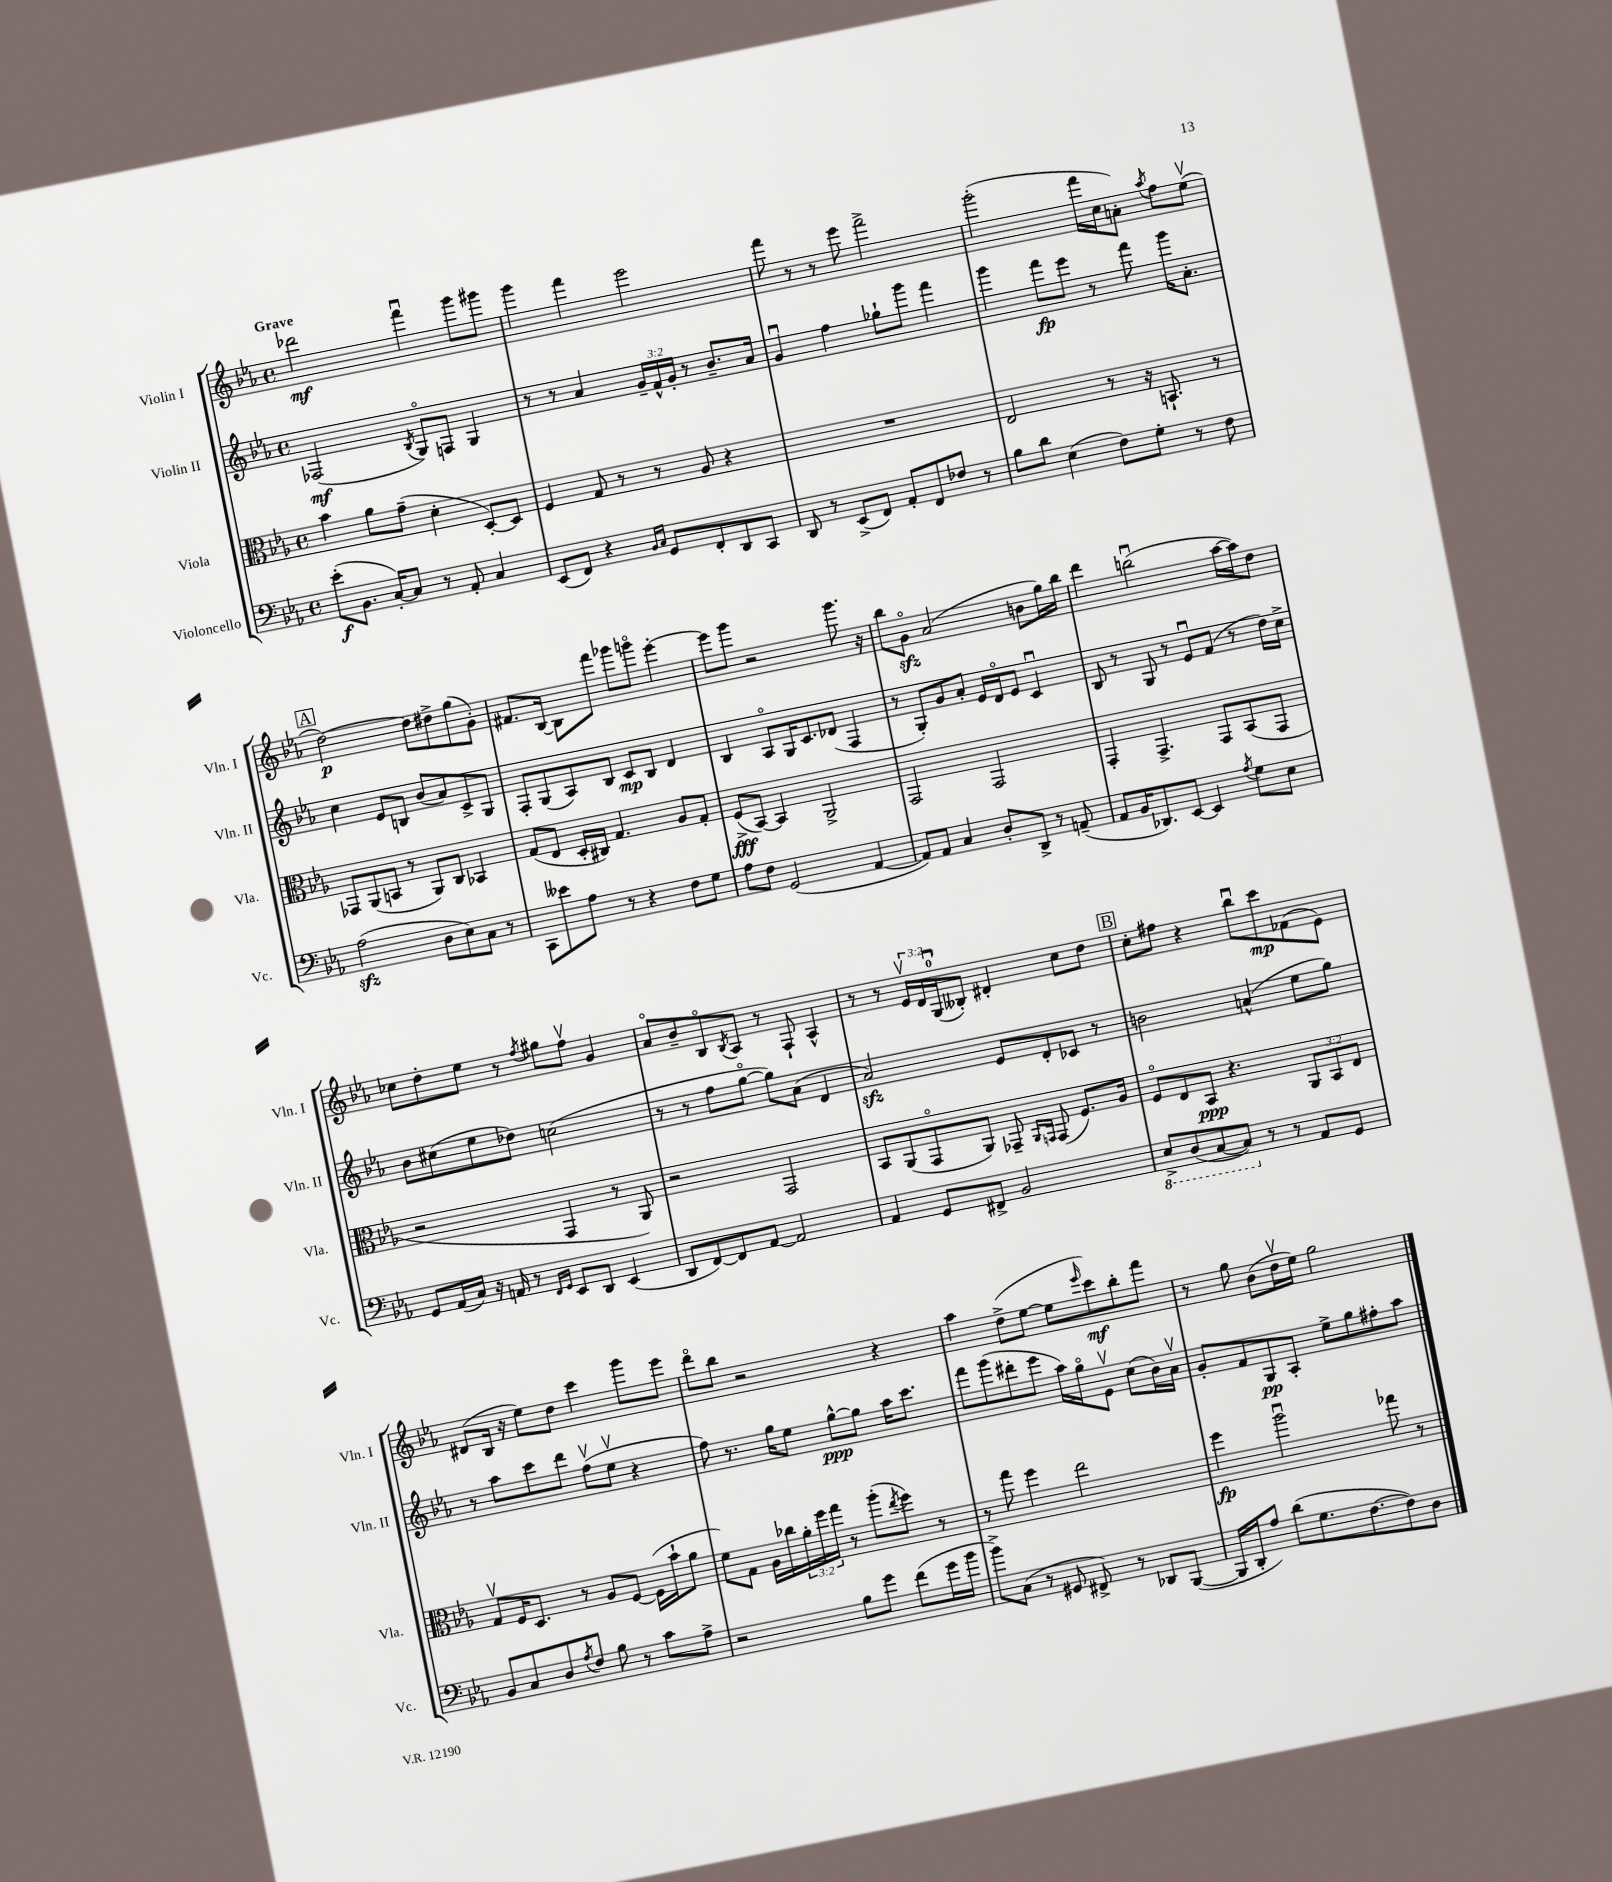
<<
\new StaffGroup <<
\new Staff = "s0" \with { instrumentName = "Violin I" shortInstrumentName = "Vln. I" } {
    \clef treble \key ees \major \defaultTimeSignature \time 4/4 \override Staff.TupletNumber.text = #tuplet-number::calc-fraction-text \tempo "Grave"
    des'''2\mf f'''4\downbow g'''8 gis'''8 |
    g'''4 f'''4 ees'''2 |
    f'''8 r8 r8 ees'''8 f'''2-> |
    g'''2-.( f'''16 c''16 a'8-.) \acciaccatura { aes''8 } f''8 ees''8\upbow( |
    \mark \markup { \box "A" } d''2~\p) d''8 dis''8-> g''8( g'8-.) |
    fis'8. bes16~ bes8 f'''8 ges'''8 g'''8\flageolet ees'''4~-. |
    ees'''8 g'''8 r2 g'''8. r16 |
    bes''8 g'8\flageolet\sfz aes'2( b'8 g''16) bes''16 |
    d'''4 b''2\downbow( aes''16~ aes''16) d''8 |
    ces''8 d''8-. ees''8 r8 \acciaccatura { f''8 } gis''8 f''8\upbow g'4 |
    aes'8\flageolet bes'8-- bes8\flageolet \acciaccatura { bes8 } aes8 r8 f8-! aes4-^ |
    r8 r8 \tuplet 3/2 { ees'16\upbow d'16 g16-0\downbow( } beses8-.) dis'4-. c''8 d''8 |
    \mark \markup { \box "B" } c''8-. fis''8 r4 bes''8\downbow c'''8\mp fes'8( ees'8) |
    dis'8( bes16 r16 ees''8) d''8 c'''4 g'''8 ees'''8 |
    d'''8\flageolet bes''8 r2 r4 |
    aes''4 d''8->( ees''8~ ees''8 \grace { ees'''16 } c'''8\mf) bes''8-. f'''8 |
    r8 g''8 bes'8( d''16\upbow ees''16) g''2 \bar "|." |
}
\new Staff = "s1" \with { instrumentName = "Violin II" shortInstrumentName = "Vln. II" } {
    \clef treble \key ees \major \defaultTimeSignature \time 4/4 \override Staff.TupletNumber.text = #tuplet-number::calc-fraction-text
    fes2\mf( \acciaccatura { bes8 } g8\flageolet) f8 g4 |
    r8 r8 aes'4 \tuplet 3/2 { g'16-- f'16-^ g'16-. } r8 bes'8.-- aes'16 |
    g'4\downbow f''4 ges''8-! g'''8 f'''4 |
    g'''4 f'''8\fp ees'''8 r8 f'''8 g'''16 aes'8.-. |
    \mark \markup { \box "A" } c''4 ees'8 b8 bes'8( aes'8) c'8-> g8 |
    f8-. g8( aes8) bes8 c'8\mp bes8 d'4 |
    bes4 aes8\flageolet g16 c'8. des'8( f4 |
    r8 g8-.) g'8 aes'8-. ees'16 d'16\flageolet ees'8 c'4\downbow |
    bes8 r8 g8 r8 ees'8\downbow f'8( r8 d''16) c''16-> |
    bes'8 cis''8( ees''8 des''8) c''2( |
    r8 r8 f''8 g''8~\flageolet g''8) aes'8( d'4 |
    aes'2\sfz) ees'8 d'8-. ces'8 r8 |
    \mark \markup { \box "B" } b'2 a'4-^( ees''8 g''8) |
    r8 aes''8 c'''8 d'''8 f''8\upbow( ees''8\upbow r4 |
    f''8) r8. g''16 ees''8 g''8~-^\ppp g''8 aes''16 c'''8. |
    f'''8 g'''8( dis'''8-. ees'''8 aes''16) g''16\flageolet ees'8\upbow c''8( bes'16) aes'16\upbow |
    g'8-. f'8 g8\pp aes8-. ees''8-> g''8 fis''8-. aes''8 \bar "|." |
}
\new Staff = "s2" \with { instrumentName = "Viola" shortInstrumentName = "Vla." } {
    \clef alto \key ees \major \defaultTimeSignature \time 4/4 \override Staff.TupletNumber.text = #tuplet-number::calc-fraction-text
    bes'4 aes'8 g'8--( d'4-. d8~-.) d8 |
    f4 g8 r8 r8 aes8 r4 |
    R1 |
    ees2 r8 r16 b,8.-! r8 |
    \mark \markup { \box "A" } ges,8 aes,8( b,8 r8 aes,8) c8 bes,4 |
    g8( ees8 d16-. cis16) g4. aes8 g8-. |
    f8->\fff( bes,8~) bes,4 aes,2-> |
    g,2 g,2 |
    g,4-. g,4.-> g,8 bes,8( g,8 |
    r2 g,4 r8 aes,8) |
    r2 g,2 |
    bes,8 aes,8( g,8\flageolet aes,8) ges,8-- \grace { aes,16 g,16 } g,8( f8.) aes16 |
    \mark \markup { \box "B" } f8\flageolet ees8 bes,8\ppp r4. \tuplet 3/2 { aes,8 bes,8 ees8 } |
    g8\upbow f16 d8. r8 aes8 f8~ f16( bes'16-! aes'8 |
    f'8) g8 aes16 ces''16 \tuplet 3/2 { aes'16-. f''16 g''16 } r8 aes''8-.( \acciaccatura { ees''8 } f''8) r8 |
    r8 g''8 f''4 ees''2 |
    f''4\fp aes''2\downbow ges''8 r8 \bar "|." |
}
\new Staff = "s3" \with { instrumentName = "Violoncello" shortInstrumentName = "Vc." } {
    \clef bass \key ees \major \defaultTimeSignature \time 4/4
    ees'8-.\f( bes,8. c16~-.) c8 r8 aes,8-. c4 |
    ees,8( f,8) r4 \grace { bes,16 c16 } g,8 f,8-. d,8 c,8 |
    d,8 r8 ees,8->( f,8) aes,8-. f,8 fes8 r8 |
    bes8 d'8 ees4( f8) g8-. r8 f8 |
    \mark \markup { \box "A" } aes2\sfz( d8 ees8) c8 r8 |
    c,8 eeses'8 aes8 r8 r4 f8 g8 |
    aes8 f8 g,2( aes,4~ |
    aes,8) aes,8 c4 d8-. d,8-> r8 a,8--( |
    aes,8 bes,16 des,8.) ees,8~ ees,4 \acciaccatura { aes8 } g8 ees8 |
    g,8 aes,16( c16) r16 a,16 r8 \grace { f,16 g,16 } ees,8 d,8 ees,4( |
    d,8 f,8~) f,8 aes,8~ aes,2 |
    aes,4 g,8 fis,8-> bes,2 |
    \mark \markup { \box "B" } \ottava #-1 ees,8-> d,8( c,8~ c,8) \ottava #0 r8 r8 aes,8 g,8 |
    bes,8 c8 d8 \acciaccatura { aes8 } f8 bes8 r8 c'8 aes8-> |
    r2 bes8 g'8 f'8( g'16 bes'16 |
    bes'8->) c8( r8 gis,8 fis,8->) r8 des,8 bes,,8~( |
    bes,,16 d,16-. aes8) d'8( g8. f8.~ f8) d8 \bar "|." |
}
>>
>>
\layout { \context { \Score \remove "Bar_number_engraver" } }
